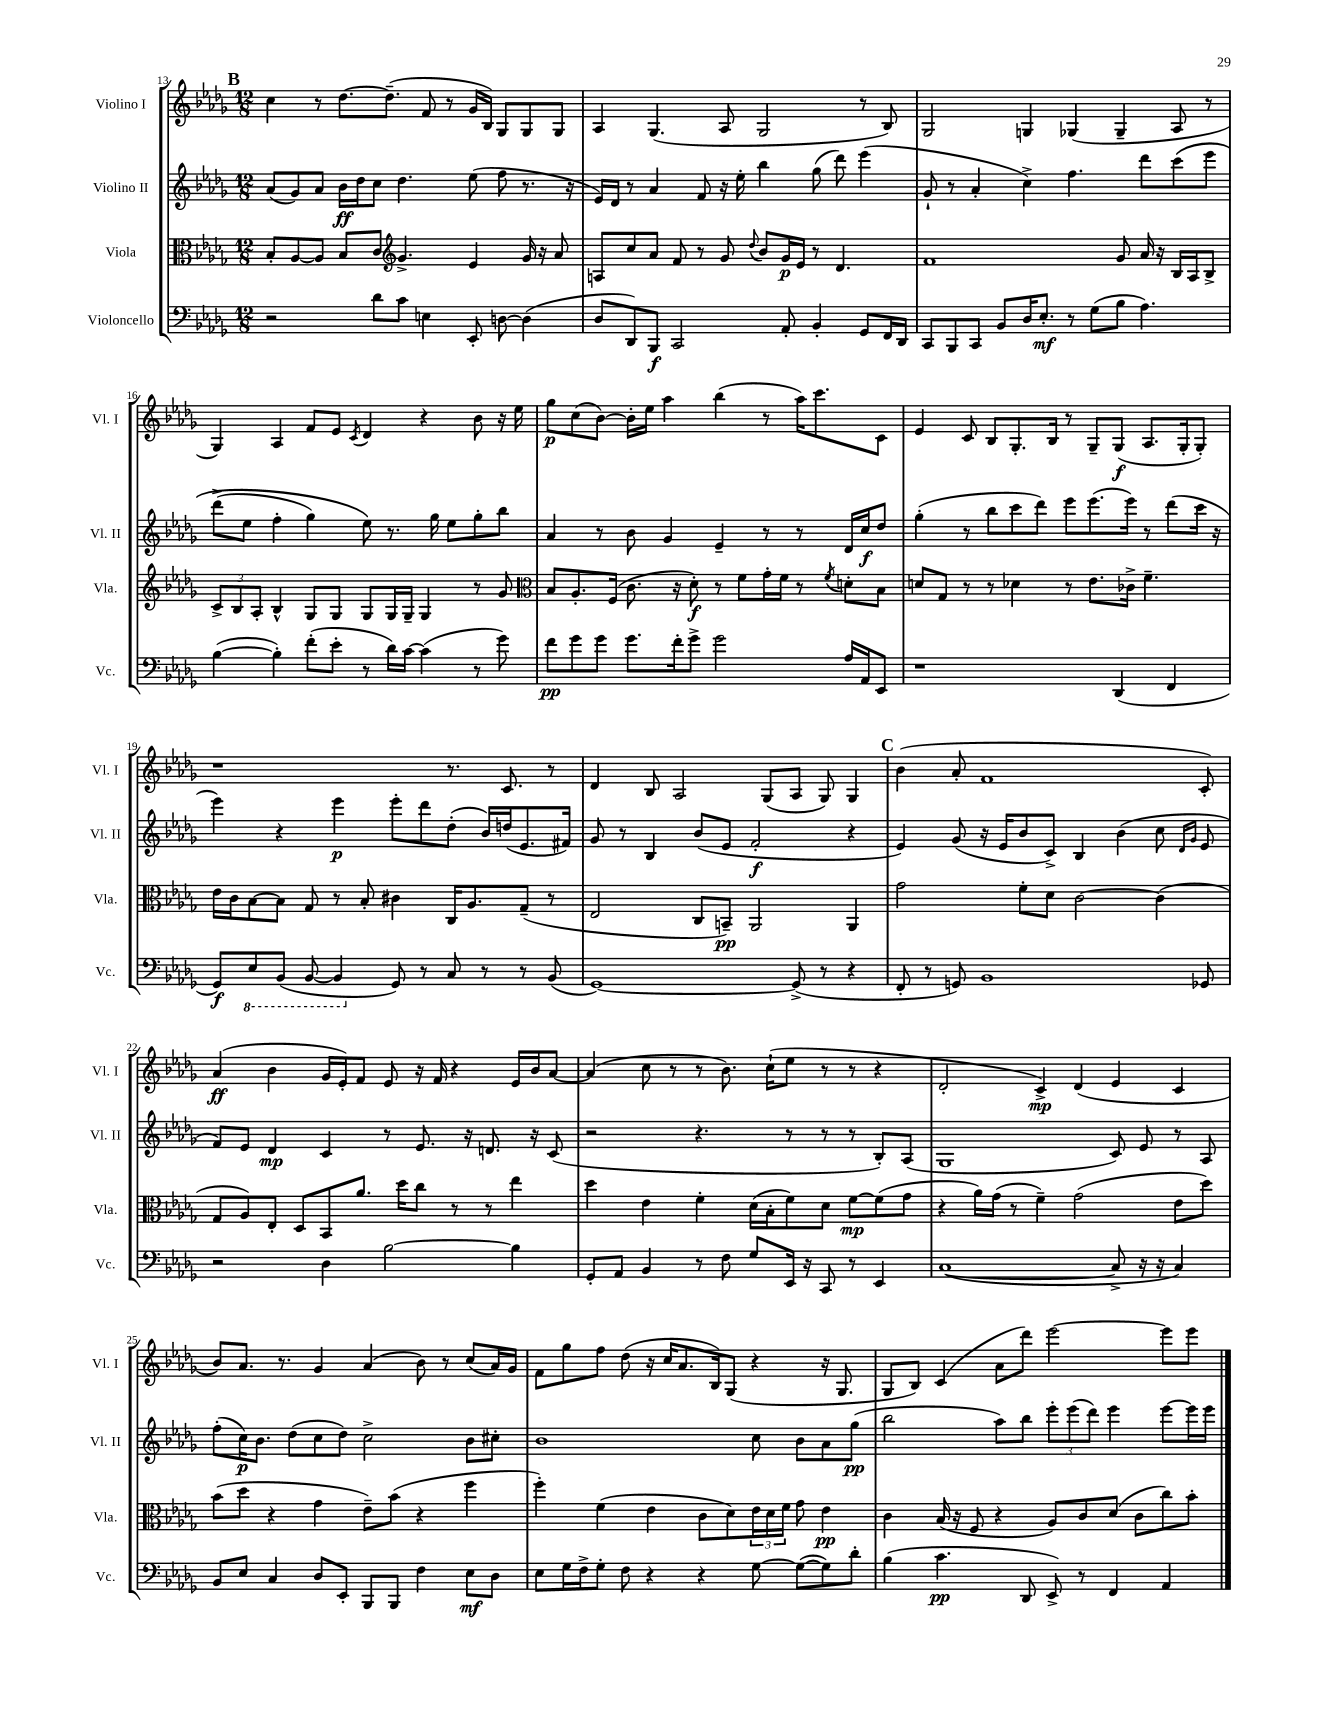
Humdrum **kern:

**kern	**kern	**kern	**kern
*staff4	*staff3	*staff2	*staff1
*clefF4	*clefC3	*clefG2	*clefG2
*k[b-e-a-d-g-]	*k[b-e-a-d-g-]	*k[b-e-a-d-g-]	*k[b-e-a-d-g-]
*M12/8	*M12/8	*M12/8	*M12/8
2r	8B-'/L	(8a-/L	4cc\
.	[8A-/	8g-/)	.
.	8A-/]J	8a-/J	8r
.	8B-/L	16b-\LL	[8.dd-\L
.	.	16dd-\J	.
8d-\L	8c/J	8cc\J	.
.	.	.	(8.dd-~\]J
*	*clefG2	*	*
8c\J	4.g-^/	4.dd-\	.
4E\	.	.	8f/
.	.	.	8r
8EE-'/	4e-/	(8ee-\	16g-/LL
.	.	.	16B-/JJ)
[8D\	.	8ff\	8G-/L
(4D\]	16g-/	8.r	8G-/
.	16r	.	.
.	8a-/	.	8G-/J
.	.	16r	.
=	=	=	=
8D-/L	8A/L	16e-/LL)	4A-/
.	.	16d-/JJ	.
8DD-/)	8cc/	8r	.
8BBB-/J	8a-/J	4a-/	(4.G-/
2CC/	8f/	.	.
.	8r	8f/	.
.	8g-/	16r	8A-/
.	.	16ee-'\	.
.	8qqdd-/	.	.
.	8b-/L	4bb-\	2G-/
8AA-'/	16g-/L	.	.
.	16e-/JJ	.	.
4BB-'/	8r	(8gg-\	.
.	4.d-/	8ddd-\)	.
8GG-/L	.	(4eee-\	8r
16FF/L	.	.	8B-/)
16DD-/JJ	.	.	.
=	=	=	=
8CC/L	1f	8g-`/	2G-/
8BBB-/	.	8r	.
8CC/J	.	4a-'/	.
8BB-/L	.	.	.
16D-/K	.	4cc^\)	4G/
8.E-'/J	.	.	.
8r	.	4.ff\	(4G-/
(8G-\L	.	.	.
8B-\J	8g-/	.	4G-~/
4.A-\)	16a-/	8ddd-\L	.
.	16r	.	.
.	16B-/LL	&(8ccc\	8A-/
.	16A-/J	.	.
.	8B-^/J	8eee-\J	8r
=	=	=	=
([4B-\	12c^/L	(8ddd-^\L	4G-/)
.	12B-/	.	.
.	.	8ee-\J	.
.	12A-'/J	.	.
4B-'\])	4B-^^/	4ff'\	4A-/
(8f'\L	8G-/L	4gg-\)	8f/L
8e-'\J	8G-/J	.	8e-/J
.	.	.	8qc/
8r	8G-/L	8ee-\&)	4d-/
16d-\LL)	16G-/L	8.r	.
[16c\JJ	16G-~/JJ	.	.
(4c\]	4G-/	.	4r
.	.	16gg-\	.
.	.	8ee-\L	.
8r	8r	8gg-'\	8b-\
8g-\)	8g-/	8bb-\J	16r
.	.	.	16ee-\
=	=	=	=
*	*clefC3	*	*
8f\L	8B-/L	4a-/	8gg-\L
8g-\	8.A-'/	.	(8cc\
8g-\J	.	8r	[8b-\J)
.	(16F/Jk	.	.
8.g-\L	8.c\	8b-\	16b-'\]LL
.	.	.	16ee-\JJ
.	.	4g-/	4aa-\
16f'\k	16r	.	.
8g-^\J	8d-'\)	.	.
2g-\	8r	4e-~/	(4bb-\
.	8f\L	.	.
.	16g-'\L	8r	8r
.	16f\JJ	.	.
.	8r	8r	16aa-\LK)
.	.	.	8.ccc\
.	8qf/	.	.
16A-/LL	8d'\L	16d-/LL	.
16AA-/J	.	16cc/J	.
8EE-/J	8B-\J	8dd-/J	8c\J
=	=	=	=
1r	8d/L	(4gg-'\	4e-/
.	8G-/J	.	.
.	8r	8r	8c/
.	8r	8bb-\L	8B-/L
.	4d-\	8ccc\	8.G-'/
.	.	8ddd-\J)	.
.	.	.	16B-/Jk
.	8r	8eee-\L	8r
.	8.e-\L	(8.eee-\	8G-~/L
(4DD-/	.	.	(8G-/J
.	16c-^\Jk	16eee-\Jk)	.
.	4.f~\	8r	8.A-/L
4FF/	.	(8ddd-\L	.
.	.	.	16G-'/k
.	.	16ccc\Jk	8G-'/J)
.	.	16r	.
=	=	=	=
8GG-/L)	16e-\LL	4eee-\)	1r
.	16c\J	.	.
8EE-/	[8B-\	.	.
(8BBB-/J	8B-\]J	4r	.
[8BBB-/	8G-/	.	.
4BBB-/]	8r	4eee-\	.
.	8B-'/	.	.
8GG-/)	4c#\	8eee-'\L	.
8r	.	8ddd-\	.
8C/	16C/LK	(8dd-'\J	8.r
.	8.A-/	.	.
8r	.	16b-/LL)	.
.	.	(16dd/J	8.c/
8r	(8G-~/J	8.e-/	.
(8BB-/	8r	.	8r
.	.	16f#/Jk)	.
=	=	=	=
[1GG-)	2E-/	8g-/	4d-/
.	.	8r	.
.	.	4B-/	8B-/
.	.	.	2A-/
.	8C/L	(8b-/L	.
.	8BB~/J)	8e-/J	.
.	2AA-/	2f'/	.
.	.	.	(8G-/L
(8GG-^/]	.	.	8A-/J
8r	.	.	8G-/)
4r	4AA-/	4r	4G-/
=	=	=	=
8FF'/	2g-\	4e-/)	(4b-\
8r	.	.	.
8GG/)	.	(8g-/	8a-'/
1BB-	.	16r	1f
.	.	16e-/LK	.
.	8f'\L	8b-/	.
.	8d-\J	8c^/J)	.
.	[2c\	4B-/	.
.	.	(4b-\	.
.	(4c\]	8cc\	.
.	.	16qqd-/LL	.
.	.	16qqg-/JJ	.
8GG-/	.	8e-/	8c'/)
=	=	=	=
2r	8G-/L	8f/L)	(4a-/
.	8A-/)	8e-/J	.
.	8E-'/J	4d-/	4b-\
.	8D-/L	.	.
4D-\	8BB-/	4c/	16g-/LL
.	.	.	16e-'/J)
.	8.a-/J	.	8f/J
[2B-\	.	8r	8e-/
.	16dd-\LK	.	.
.	8cc\J	8.e-/	16r
.	.	.	16f/
.	8r	.	4r
.	.	16r	.
.	8r	8.d/	.
4B-\]	4ee-\	.	16e-/LL
.	.	16r	16b-/J
.	.	(8c/	[8a-/J
=	=	=	=
8GG-'/L	4dd-\	2r	(4a-/]
8AA-/J	.	.	.
4BB-/	4e-\	.	8cc\
.	.	.	8r
8r	4f'\	4.r	8r
8F\	.	.	8.b-\)
8G-/L	(16d-\LL	.	.
.	16B-'\J	.	(16cc`\LK
16EE-/Jk	8f\)	8r	8ee-\J
16r	.	.	.
8CC/	8d-\J	8r	8r
8r	[8f\L	8r	8r
4EE-/	(8f\]	8B-'/L)	4r
.	8g-\J	(8A-/J	.
=	=	=	=
([1C	4r	1G-	2d-'/
.	16a-\LL)	.	.
.	(16g-\JJ	.	.
.	8r	.	.
.	4f~\)	.	4c^/)
.	(2g-\	.	(4d-/
8C^/]	.	8c/)	4e-/
16r	.	8e-/	.
16r	.	.	.
4C/)	8e-\L	8r	4c/
.	8dd-\J)	8A-/	.
=	=	=	=
8BB-/L	(8b-\L	(8ff'\L	8b-/L)
8E-/J	8dd-\J	16cc\K)	8.a-/J
.	.	8.b-\J	.
4C/	4r	.	.
.	.	.	8.r
.	.	(8dd-\L	.
8D-/L	4g-\	8cc\	4g-/
8EE-'/J	.	8dd-\J)	.
8BBB-/L	8e-~\L)	2cc^\	(4a-/
8BBB-/J	(8b-\J	.	.
4F\	4r	.	8b-\)
.	.	.	8r
8E-\L	4ff\	8b-\L	(8cc/L
8D-\J	.	8cc#'\J	16a-/L)
.	.	.	16g-/JJ
=	=	=	=
8E-\L	4ff'\)	1b-	8f\L
16G-\L	.	.	8gg-\
16F^\J	.	.	.
8G-'\J	(4f\	.	8ff\J
8F\	.	.	(8dd-\
4r	4e-\	.	16r
.	.	.	16cc/LK
.	.	.	8.a-/
4r	8c\L	.	.
.	.	.	16B-/k)
.	8d-\)	.	(8G-/J
[8G-\	24e-\L	8cc\	4r
.	24d-\	.	.
.	24f\JJ	.	.
(8G-\_L	8g-\	8b-\L	.
8G-\])	4e-\	8a-\	16r
.	.	.	8.G-/
8d-'\J	.	(8gg-\J	.
=	=	=	=
(4B-\	4c\	2bb-\	8G-/L
.	.	.	8B-/J)
4.c\	(16B-/	.	(4c/
.	16r	.	.
.	8F/	.	.
.	4r	8aa-\L)	8a-\L
8DD-/	.	8bb-\J	8ddd-\J)
8EE-^/)	8A-/L)	12eee-'\L	[2eee-\
.	.	(12eee-\	.
8r	8c/	.	.
.	.	12ddd-\J)	.
4FF/	(8d-/J	4eee-\	.
.	8c\L	.	.
4AA-/	8cc\)	[8eee-\L	8eee-\]L
.	8b-'\J	16eee-\]L	8eee-\J
.	.	16eee-\JJ	.
==	==	==	==
*-	*-	*-	*-
